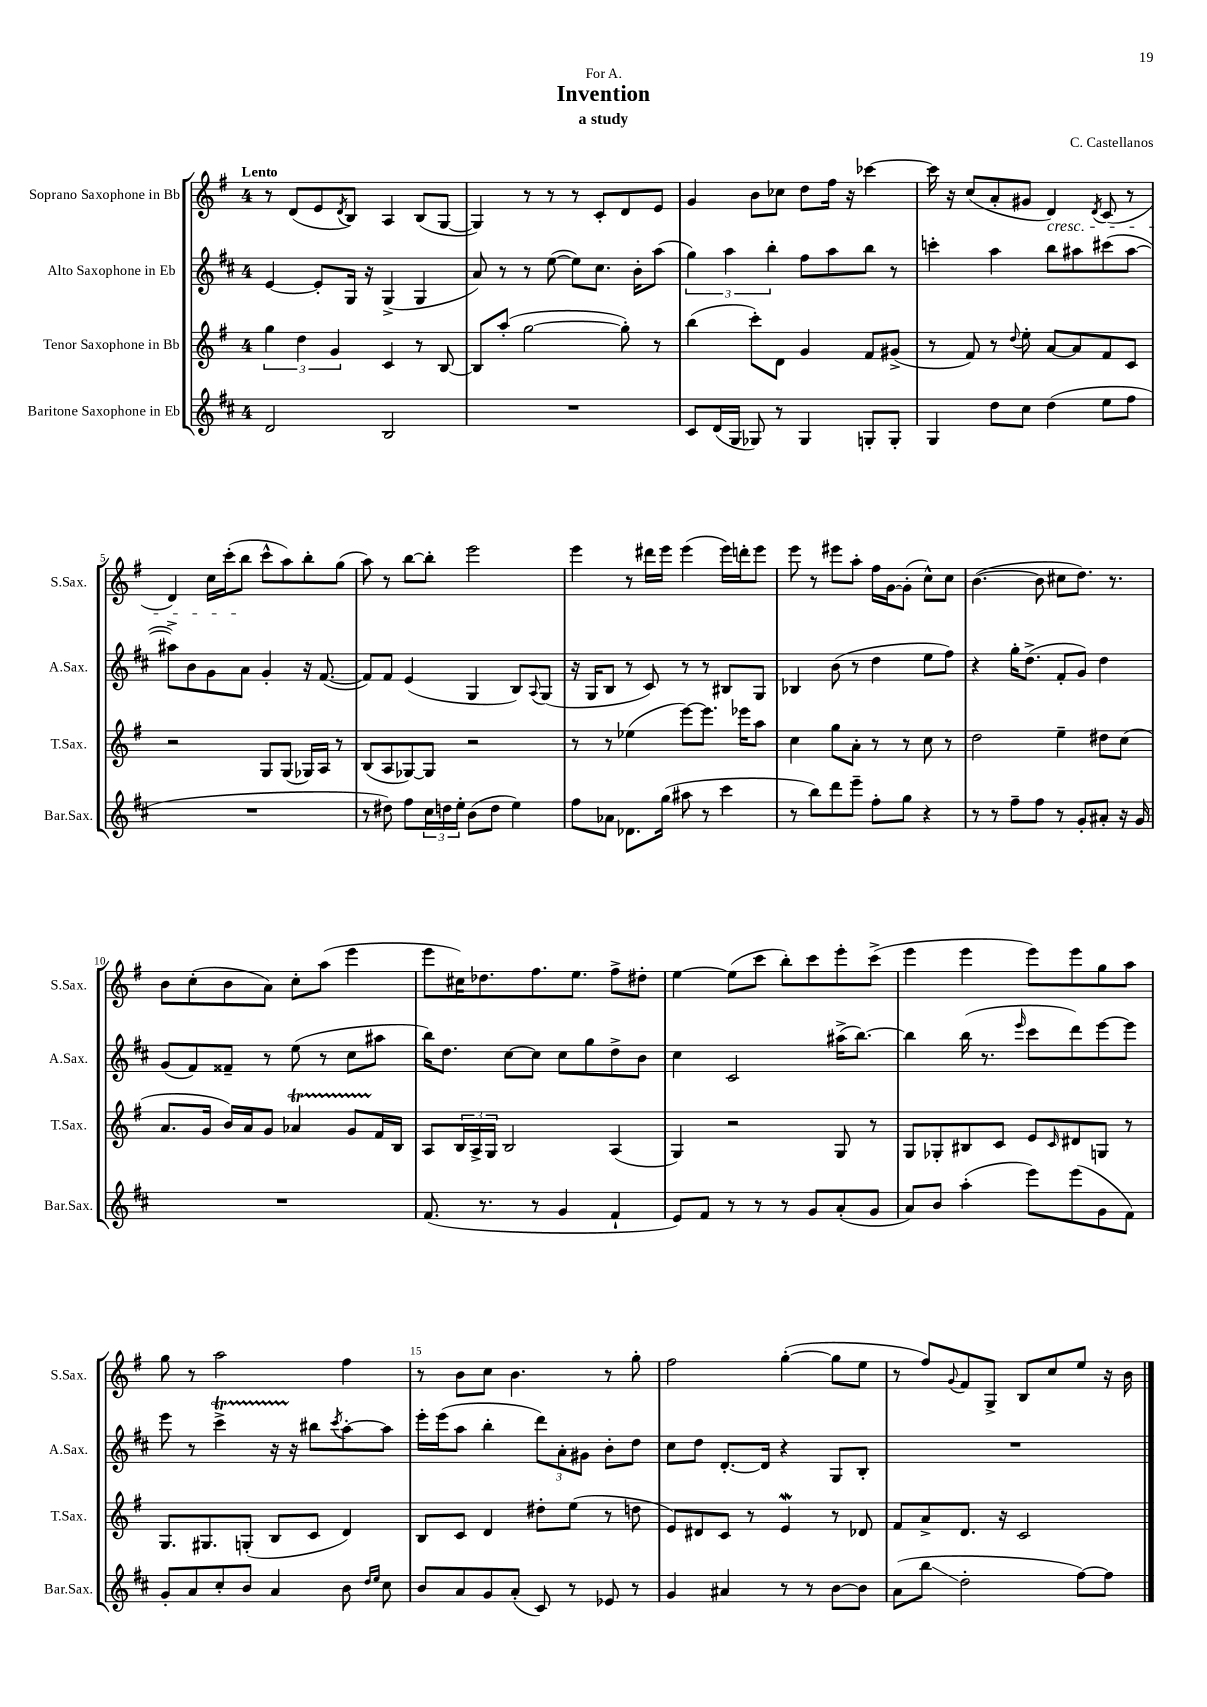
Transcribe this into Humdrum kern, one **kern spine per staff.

**kern	**kern	**kern	**kern
*staff4	*staff3	*staff2	*staff1
*clefG2	*clefG2	*clefG2	*clefG2
*k[f#c#]	*k[f#]	*k[f#c#]	*k[f#]
*M4/4	*M4/4	*M4/4	*M4/4
2d/	6gg\	[4e/	8r
.	.	.	(8d/L
.	6dd\	.	.
.	.	8e'/]L	8e/
.	6g/	.	.
.	.	.	8qd/
.	.	16G/Jk	8B/J)
.	.	16r	.
2B/	4c/	(4G^/	4A/
.	8r	4G/	(8B/L
.	[8B/	.	[8G/J
=	=	=	=
1r	8B/]L	8a/)	4G/])
.	(8aa'/J	8r	.
.	[2gg\	8r	8r
.	.	([8ee\	8r
.	.	8ee\]L)	8r
.	.	8.cc#\J	8c'/L
.	8gg'\])	.	8d/
.	.	16b'\LK	.
.	8r	(8aa\J	8e/J
=	=	=	=
8c#/L	(4bb\	6gg\)	4g/
(16d/L	.	.	.
.	.	6aa\	.
16G/JJ	.	.	.
8G-/)	8ccc'\L)	.	8b\L
.	.	6bb'\	.
8r	8d\J	.	8cc-\J
4G-/	4g/	8ff#\L	8dd\L
.	.	8aa\	16ff#\Jk
.	.	.	16r
8G'/L	8f#/L	8bb\J	[4ccc-\
8G'/J	(8g#^/J	8r	.
=	=	=	=
4G/	8r	4ccc'\	16ccc-\]
.	.	.	16r
.	8f#/)	.	(8cc/L
8dd\L	8r	4aa\	8a'/
.	8qqdd/	.	.
8cc#\J	8ee'\	.	8g#/J
(4dd\	[8a/L	8bb\L	4d/)
.	8a/]	8aa#\	.
.	.	.	8qd/
8ee\L	8f#/	(8ccc#\	(8c/
8ff#\J	8c/J	[8aa#\J	8r
=	=	=	=
1r	2r	8aa#^\]L)	4d/)
.	.	8b\	.
.	.	8g\	16cc\LL
.	.	.	(16ccc'\J
.	.	8a\J	8bb\J
.	8G/L	4g'/	8ccc^^\L
.	(8G/J	.	8aa\)
.	16G-/LL)	16r	8bb'\
.	16A/JJ	([8.f#/	.
.	8r	.	(8gg\J
=	=	=	=
8r	(8B/L	8f#/]L)	8aa\)
8dd#\)	8A/	8f#/J	8r
8ff#\L	[8G-/)	(4e/	[8bb\L
24cc#\L	8G-/]J	.	8bb'\]J
24dd\	.	.	.
24ee'\JJ	.	.	.
(8b\L	2r	4G/	2eee\
8dd\J	.	.	.
4ee\)	.	8B/L)	.
.	.	8qqA/	.
.	.	(8G/J	.
=	=	=	=
8ff#\L	8r	16r	4eee\
.	.	16G/LK	.
8a-\J	8r	8B/J	.
8.d-\L	(4ee-\	8r	8r
.	.	8c#/)	16ddd#\LL
(16gg\Jk	.	.	16eee\JJ
8aa#\	[8eee\L)	8r	(4eee\
8r	8.eee\]J	8r	.
4ccc#\	.	8B#/L	16eee\LL)
.	16eee-\LK	.	16ddd'\J
.	8aa\J	8G/J	8eee\J
=	=	=	=
8r	4cc\	4B-/	8eee\
8bb\L)	.	.	8r
8ddd\	8gg\L	(8b\	8eee#\L
8eee~\J	8a'\J	8r	8aa'\J
8ff#'\L	8r	4dd\	16ff#\LL
.	.	.	[16g\J
8gg\J	8r	.	(8g'\]J
4r	8cc\	8ee\L	8cc^^\L)
.	8r	8ff#\J)	8cc\J
=	=	=	=
8r	2dd\	4r	([4.b\
8r	.	.	.
8ff#~\L	.	16gg'\LK	.
.	.	(8.dd^\J	.
8ff#\J	.	.	8b\]
8r	4ee~\	8f#'/L	8cc#\L
8g'/L	.	8g/J)	8.dd\J)
8a#'/J	8dd#\L	4dd\	.
.	.	.	8.r
16r	(8cc\J	.	.
16g/	.	.	.
=	=	=	=
1r	8.a/L	(8g/L	8b\L
.	.	8f#/)	(8cc'\
.	16g/Jk	.	.
.	16b/LL)	8f##~/J	8b\
.	16a/J	.	.
.	8g/J	8r	8a\J)
.	4a-/	(8ee\	8cc'\L
.	.	8r	(8aa\J
.	8g/L	8cc#\L	4eee\
.	16f#/L	8aa#\J	.
.	16B/JJ	.	.
=	=	=	=
(8.f#/	8A/L	16bb\LK)	8eee\L
.	.	8.dd\J	.
.	24B/L	.	16cc#\K)
.	24A^/	.	.
8.r	.	.	8.dd-\
.	24G/JJ	.	.
.	2B/	[8cc#\L	.
8r	.	8cc#\]J	8.ff#\
4g/	.	8cc#\L	.
.	.	.	8.ee\J
.	.	8gg\	.
4f#`/	(4A/	8dd^\	8ff#^\L
.	.	8b\J	8dd#'\J
=	=	=	=
8e/L)	4G/)	4cc#\	[4ee\
8f#/J	.	.	.
8r	2r	2c#/	(8ee\]L
8r	.	.	8ccc\J
8r	.	.	8bb'\L)
8g/L	.	.	8ccc\
(8a'/	8G/	(16aa#^\LK	8eee'\
.	.	[8.bb\J)	.
8g/J	8r	.	(8ccc^\J
=	=	=	=
8a/L)	8G/L	4bb\]	4eee\
8b/J	8G-'/	.	.
(4aa'\	8B#/	(16bb\	4eee\
.	.	8.r	.
.	8c/J	.	.
.	.	16qqeee/	.
8eee\L)	8e/L	8ccc#\L	8eee\L)
.	16qqc/	.	.
(8eee\	8d#/	8ddd\)	8eee\
8g\	8G/J	[8eee\	8gg\
8f#\J)	8r	8eee\]J	8aa\J
=	=	=	=
8g'/L	8.G/L	8eee\	8gg\
8a/	.	8r	8r
.	8.G#/	.	.
8cc#'/	.	4ccc#^\	2aa\
8b/J	(8G'/J	.	.
4a/	8B/L	16r	.
.	.	16r	.
.	8c/J	8bb#\L	.
.	.	8qccc#/	.
8b\	4d/)	[8aa'\	4ff#\
16qqdd/LL	.	.	.
16qqee/JJ	.	.	.
8cc#\	.	8aa\]J	.
=	=	=	=
8b/L	8B/L	16eee'\LL	8r
.	.	(16eee\J	.
8a/	8c/J	8aa\J	8b\L
8g/	4d/	4bb'\	8cc\J
(8a'/J	.	.	4.b\
8c#/)	8dd#'\L	12ddd\L)	.
.	.	12a'\	.
8r	(8ee\J	.	.
.	.	12g#\J	.
8e-/	8r	8b'\L	8r
8r	8dd\	8dd\J	8gg'\
=	=	=	=
4g/	8e/L)	8cc#\L	2ff#\
.	8d#/	8dd\J	.
4a#/	8c/J	[8.d'/L	.
.	8r	.	.
.	.	16d/]Jk	.
8r	4e/	4r	([4gg'\
8r	.	.	.
[8b\L	8r	8G/L	8gg\]L
8b\]J	8d-/	8B'/J	8ee\J
=	=	=	=
(8a\L	8f#/L	1r	8r
8bb\J	8a^/	.	8ff#/L)
.	.	.	8qqg/
2dd'\	8.d/J	.	8f#/
.	.	.	8G^/J
.	16r	.	.
.	2c/	.	8B/L
.	.	.	8cc/
[8ff#\L)	.	.	8ee/J
8ff#\]J	.	.	16r
.	.	.	16b\
==	==	==	==
*-	*-	*-	*-
